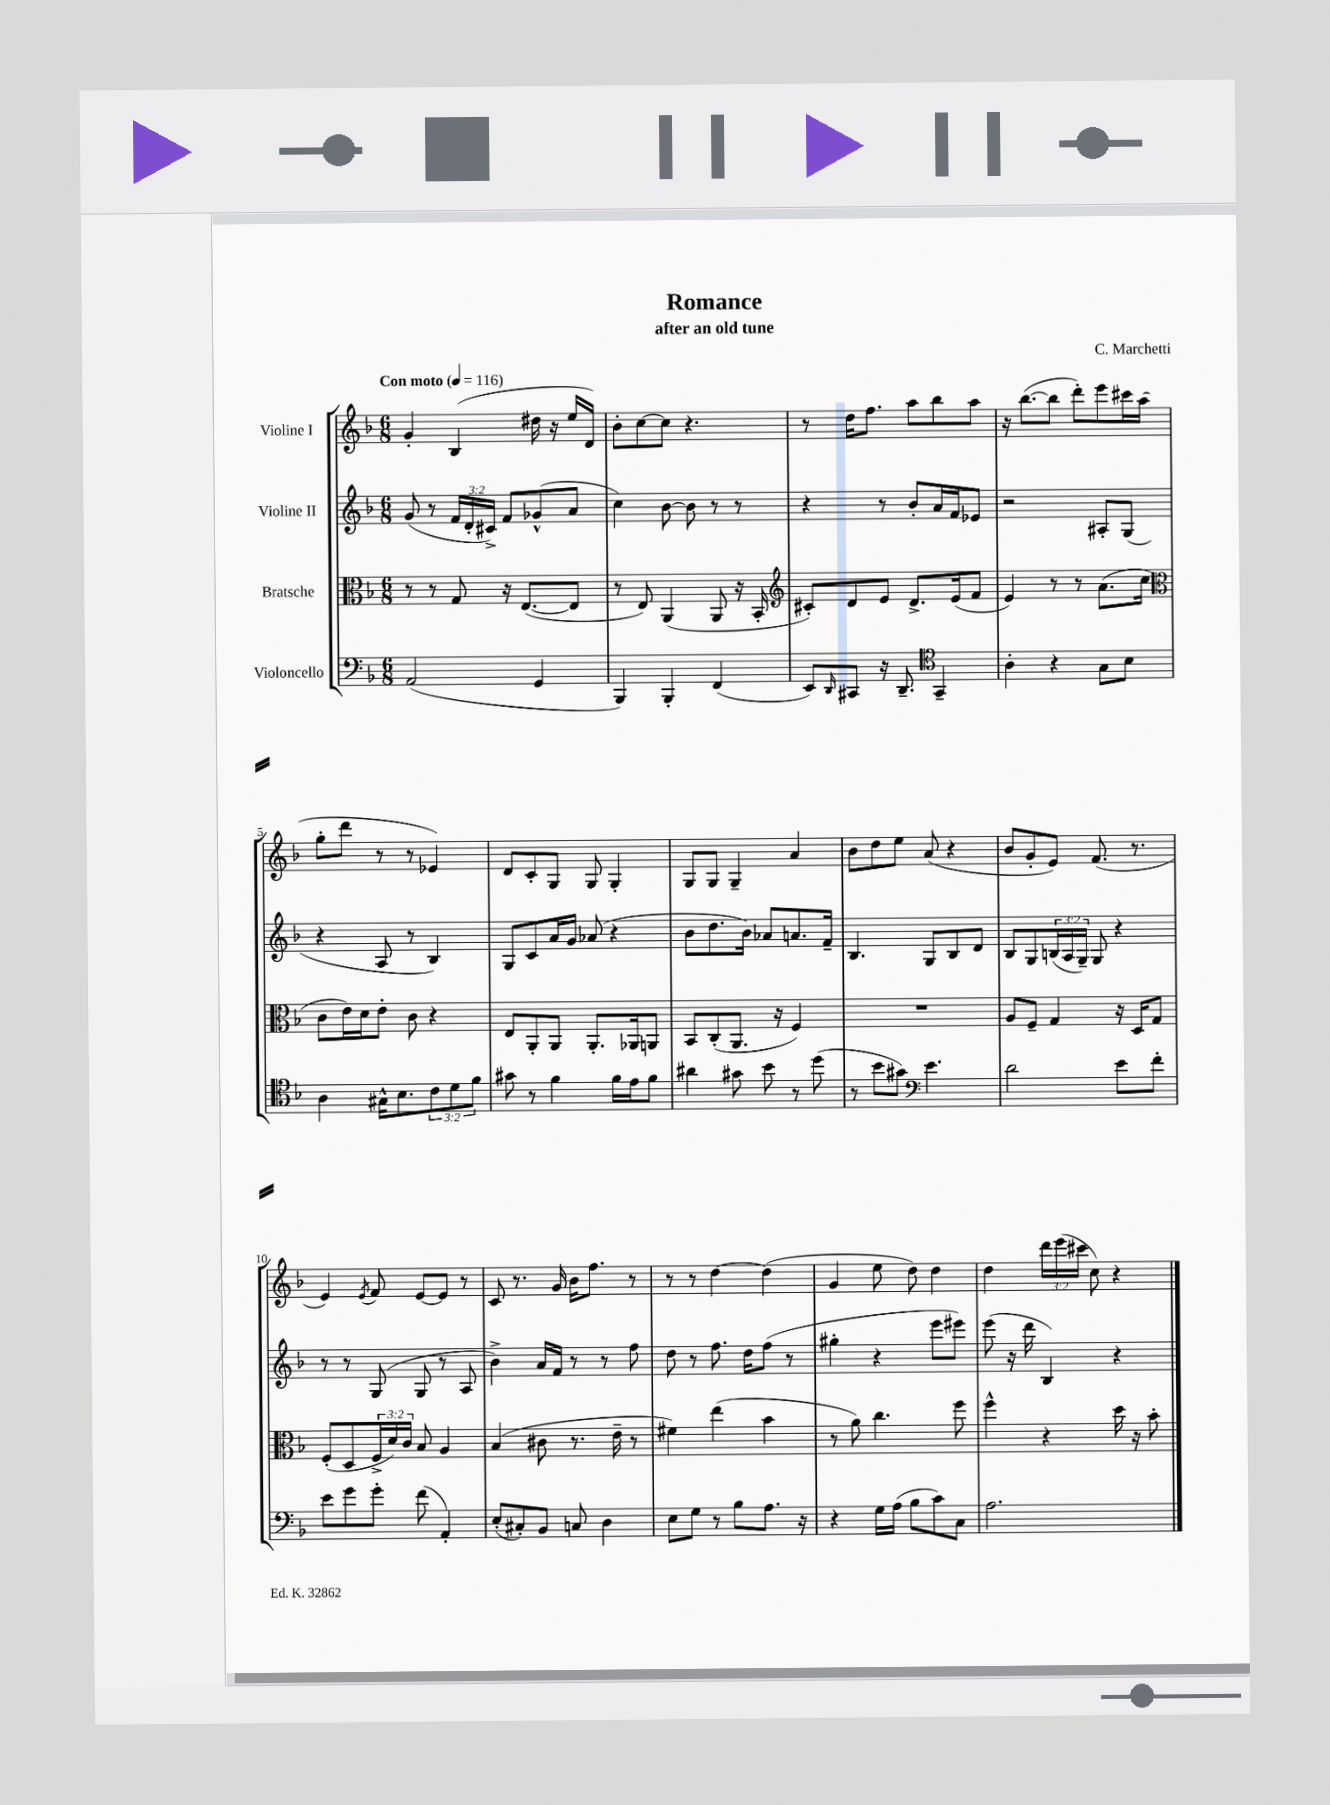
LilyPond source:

\header { title = "Romance" composer = "C. Marchetti" subtitle = "after an old tune" }
<<
\new StaffGroup <<
\new Staff = "s0" \with { instrumentName = "Violine I" } {
    \clef treble \key f \major \numericTimeSignature \time 6/8 \override Staff.TupletNumber.text = #tuplet-number::calc-fraction-text \tempo "Con moto" 4 = 116
    g'4-. bes4( dis''16 r16 e''16 d'16) |
    bes'8-. c''8~ c''8 r4. |
    r8 d''16 f''8. a''8 bes''8 a''8 |
    r16 bes''8.~( bes''8 d'''8-.) e'''8 cis'''16 a''16( |
    g''8-. d'''8 r8 r8 ees'4) |
    d'8 c'8-. g8 g8 g4-. |
    g8 g8 g4-- a'4 |
    bes'8 d''8 e''8 a'8( r4 |
    bes'8 g'8-. e'8) f'8.( r8. |
    e'4) \acciaccatura { e'8 } f'8 e'8~ e'8 r8 |
    c'8 r8. g'16 bes'16 f''8. r8 |
    r8 r8 d''4~ d''4( |
    g'4 e''8 d''8) d''4 |
    d''4 \tuplet 3/2 { d'''16 e'''16( cis'''16 } c''8) r4 \bar "|." |
}
\new Staff = "s1" \with { instrumentName = "Violine II" } {
    \clef treble \key f \major \numericTimeSignature \time 6/8 \override Staff.TupletNumber.text = #tuplet-number::calc-fraction-text
    g'8( r8 \tuplet 3/2 { f'16 d'16-. cis'16->) } f'8 ges'8-^( a'8 |
    c''4) bes'8~ bes'8 r8 r8 |
    r4 r8 bes'8-. a'16 f'16 ees'8 |
    r2 ais8-. g8( |
    r4 a8 r8 bes4) |
    g8 c'8 a'16 g'16 aes'8( r4 |
    bes'8 d''8. bes'16) aes'8 a'8. f'16-- |
    bes4. g8 bes8 d'8 |
    bes8 g8 \tuplet 3/2 { b16( a16 g16--) } g8 r4 |
    r8 r8 g8( g8 r8 a8 |
    bes'4->) a'16 f'16 r8 r8 f''8 |
    d''8 r8 f''8. d''16 f''8( r8 |
    gis''4-. r4 e'''8 eis'''8) |
    e'''8( r16 d'''16 bes4) r4 \bar "|." |
}
\new Staff = "s2" \with { instrumentName = "Bratsche" } {
    \clef alto \key f \major \numericTimeSignature \time 6/8 \override Staff.TupletNumber.text = #tuplet-number::calc-fraction-text
    r8 r8 g8 r16 e8.~( e8 |
    r8 e8) a,4( a,8 r16 bes,16-. |
    \clef treble cis'8-.) d'8 e'8 d'8.-> e'16( f'8 |
    e'4) r8 r8 a'8.( c''16 |
    \clef alto c'8 e'16) d'16 e'8-. c'8 r4 |
    e8 a,8-. a,8 a,8.-. aes,16 a,8 |
    bes,8 c8-.( a,8. r16 f4) |
    R2. |
    a8 f8-- g4 r16 d16 g8 |
    f8-.( d8 \tuplet 3/2 { f16-> d'16) c'16 } bes8 a4 |
    bes4( cis'8 r8. e'16-- r8 |
    fis'4) e''4( bes'4 |
    r8 a'8) c''4. f''8 |
    f''4-^ r4 d''16 r16 bes'8-. \bar "|." |
}
\new Staff = "s3" \with { instrumentName = "Violoncello" } {
    \clef bass \key f \major \numericTimeSignature \time 6/8 \override Staff.TupletNumber.text = #tuplet-number::calc-fraction-text
    a,2( g,4 |
    bes,,4) bes,,4-. f,4( |
    e,8) \grace { d,16 } cis,8 r16 d,8.-- \clef tenor g,4-- |
    a4-. r4 g8 bes8 |
    a4 gis16-^ bes8. \tuplet 3/2 { c'8 d'8 f'8 } |
    gis'8 r8 f'4 f'16 e'16 f'8 |
    ais'4 gis'8 bes'8 r8 d''8( |
    r8 bes'8 gis'8) \clef bass e'4. |
    d'2 e'8 f'8-. |
    e'8 g'8 g'8-. f'8( a,4-.) |
    e8-.( cis8-.) bes,8 c8 d4 |
    e8 g8 r8 bes8 a8. r16 |
    r4 g16 a16( bes8 c'8) c8 |
    a2. \bar "|." |
}
>>
>>
